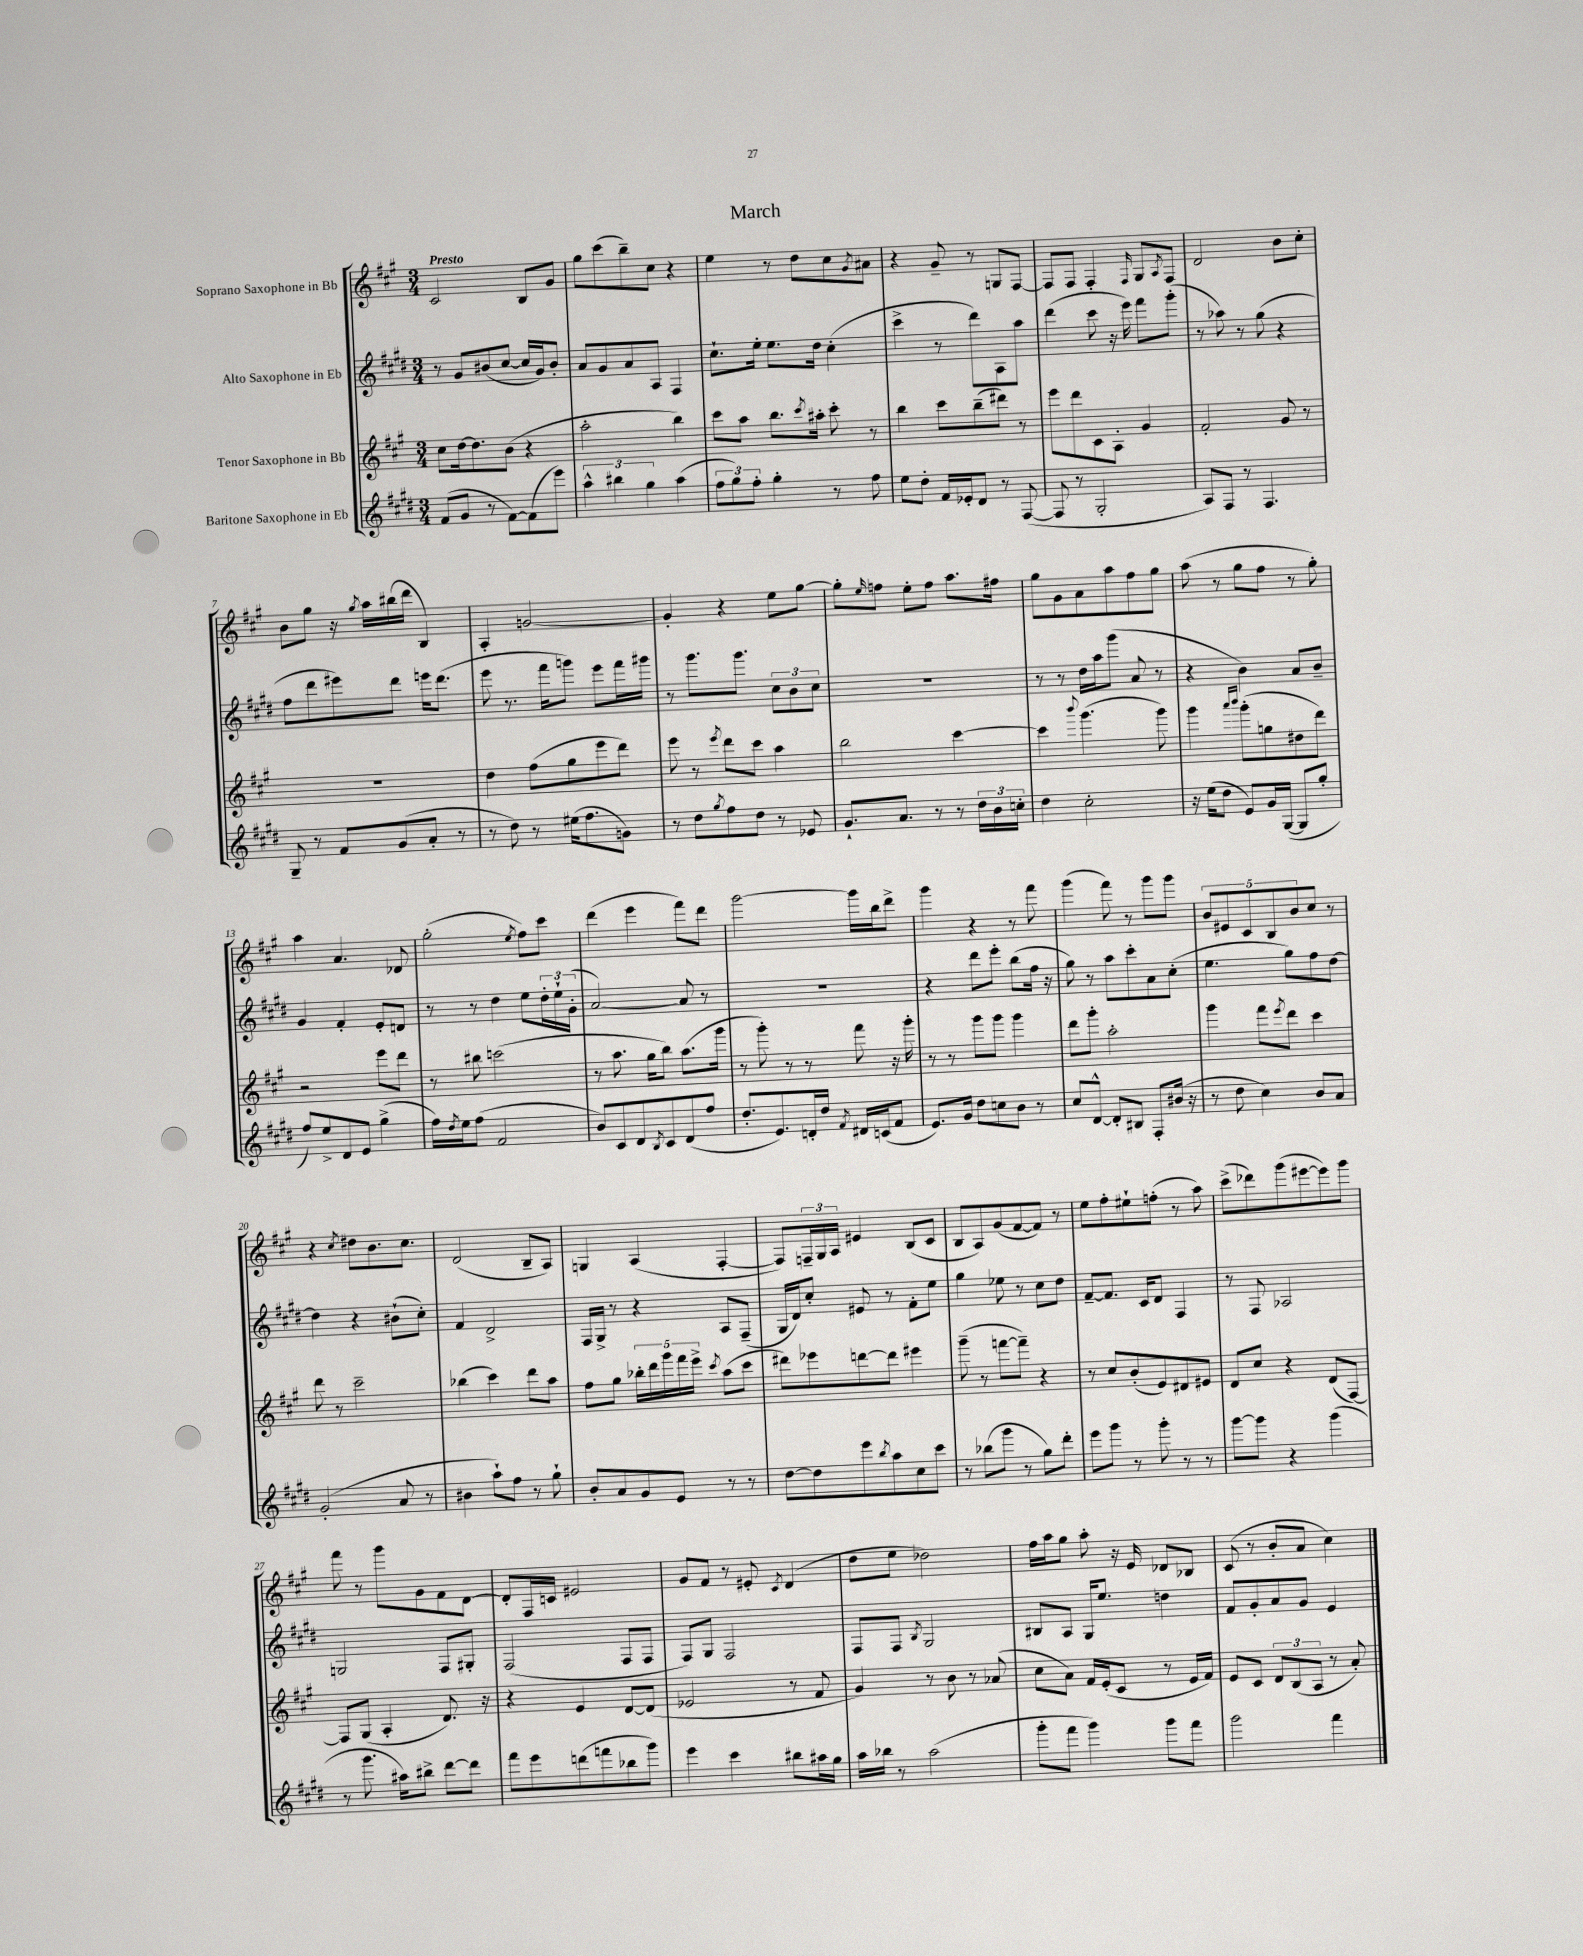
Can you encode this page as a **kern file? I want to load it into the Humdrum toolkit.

**kern	**kern	**kern	**kern
*part4	*part3	*part2	*part1
*staff4	*staff3	*staff2	*staff1
*I"Baritone Saxophone in Eb	*I"Tenor Saxophone in Bb	*I"Alto Saxophone in Eb	*I"Soprano Saxophone in Bb
*clefG2	*clefG2	*clefG2	*clefG2
*k[f#c#g#d#]	*k[f#c#g#]	*k[f#c#g#d#]	*k[f#c#g#]
*M3/4	*M3/4	*M3/4	*M3/4
=1	=1	=1	=1
!	!	!	!LO:TX:a:B:t=Presto
(8f#/L	8cc#\L	8r	2c#/
8g#/J	[16dd\k	8g#/L	.
.	8.dd\]	.	.
8r	.	(8b#X/	.
[8f#\L)	(8b\J	[8cc#/J	.
(8f#\]	4r	16cc#/LL]	8B/L
.	.	16g#/J)	.
8eee\J)	.	8b#'/J	8g#/J
=2	=2	=2	=2
6aa^^\	2aa'\	8a/L	8gg#\L
.	.	8g#/	(8ccc#\
6bb#X\	.	.	.
.	.	8a/	8bb~\)
6gg#\	.	.	.
.	.	8A/J	8cc#\J
(4aa\	4bb\)	4F#/	4r
=3	=3	=3	=3
12ff#\L	8ccc#\L	8.cc#`\L	4ee\
12gg#\)	.	.	.
.	8aa\J	.	.
12ff#'\J	.	.	.
.	.	16ee'\Jk	.
4gg#'\	8.bb\L	8.ee\L	8r
.	.	.	8dd\L
.	8qccc#/	.	.
.	16aa#X'\Jk	16dd#\Jk	.
8r	8ccc#'\	(4cc#'\	8cc#\
.	.	.	8qg#/
8ff#\	8r	.	8a#X\J
=4	=4	=4	=4
8ee\L	4bb\	4ccc#^\	4r
8dd#'\J	.	.	.
16f#/LL	8ccc#\L	8r	8g#~/
16e-X'/J	.	.	.
8d#/J	(8bb~\	8ddd#\L)	8r
8r	8ddd#X\J)	8A\	8Gn/L
([8F#/	8r	8aa\J	[8F#/J
=5	=5	=5	=5
8F#/]	8eee\L	(4ddd#\	8F#/L]
8r	8ddd\	.	8F#/J
2G#'/	8c#\	8ccc#\	4F#'/
.	8A'\J	16r	.
.	.	16eee\)	.
.	.	.	16qqF#/
.	4g#/	8fff#\L	8G#/L
.	.	.	8qA/
.	.	(8ggg#'\J	8F#/J
=6	=6	=6	=6
8A/L)	2f#'/	8r	2d/
8F#/J	.	8aa-X\)	.
8r	.	8r	.
4.F#/	.	(8gg#\	.
.	8g#/	4r	8b\L
.	8r	.	8cc#'\J
!!LO:LB:g=z
=7	=7	=7	=7
8G#~/	2.r	8ff#\L	8b\L
8r	.	8ddd#\	8gg#\J
8f#/L	.	8eee#X\)	16r
.	.	.	8qgg#/
.	.	.	16aa\LL
(8g#/	.	8ddd#\J	(16bb#X\
.	.	.	16ddd\JJ
8a'/J	.	16eeen\KL	4B/)
.	.	(8.ddd#\J	.
8r	.	.	.
=8	=8	=8	=8
8r	4dd\	8eee\	4A'/
8dd#\)	.	8.r	.
8r	(8ff#\L	.	[2gn/
.	.	16fff#\KL	.
(16ee#X\KL	8gg#\	8gggn\J)	.
8.ff#\	.	.	.
.	8eee\	8eee\L	.
8gn\J)	8ddd\J)	16fff#\L	.
.	.	16ggg#X\JJ	.
=9	=9	=9	=9
8r	8eee\	8r	4g'/]
8dd#\L	8r	8.ggg#\L	.
8qgg#/	8qeee/	.	.
8ff#\	8ddd\L	.	4r
.	.	8.ggg#\J	.
8dd#\J	8ccc#\J	.	.
8r	4aa\	12cc#\L	8ee\L
.	.	12b\	.
8e-X/	.	.	[8gg#\J
.	.	12cc#\J	.
=10	=10	=10	=10
8.g#`/L	2bb\	2.r	8gg#'\L]
.	.	.	16qqee/
.	.	.	8ffn\J
8.a/J	.	.	.
.	.	.	8ee'\L
8r	.	.	8ff\J
8r	[4ccc#\	.	8.aa\L
24dd#\LL	.	.	.
24b\	.	.	.
.	.	.	16ff#X\Jk
24ccn'\JJ	.	.	.
=11	=11	=11	=11
4dd#\	4ccc#\]	8r	8gg#\L
.	.	8r	8g#\
.	8qqbbb/	.	.
2cc#'\	(4.ggg#\	16dd#\LL	8a\
.	.	16aa\J	.
.	.	(8ggg#\J	8aa\
.	.	8a/	8ff#\
.	8ggg#\)	8r	8gg#\J
=12	=12	=12	=12
16r	4ggg#\	4r	(8aa\
(16ee\KL	.	.	.
8dd#\J	.	.	8r
.	16qqaaa/LL	.	.
.	16qqbbb/JJ	.	.
8e/L)	(8ggg#'\L	4b\)	8gg#\L
16g#/L	8ggn\	.	8ff#\J
([16G#/JJ	.	.	.
8G#/L]	8dd#X\	8a/L	8r
8gg#'/J	8ddd\J)	8b~/J	8gg#'\)
!!LO:LB:g=z
=13	=13	=13	=13
8ff#/L)	2r	4g#/	4aa\
8ee^/	.	.	.
8d#/	.	4f#'/	4.a/
8e/J	.	.	.
(4gg#^\	8eee\L	8e'/L	.
.	8ddd\J	8dn/J	8d-X/
=14	=14	=14	=14
16ff#\LL)	8r	8r	(2gg#'\
8qdd#/	.	.	.
16ee\J	.	.	.
(8ff#\J	8bb#X\	8r	.
2f#/	(2cccn\	4dd#\	.
.	.	.	8qee/
.	.	8ee\L	8ff#\L)
.	.	24dd#'\L	8ccc#\J
.	.	24ee`\	.
.	.	(24g#'\JJ	.
=15	=15	=15	=15
8b/L)	8r	[2a/)	(4ddd\
8c#/	8.aa\	.	.
8d#/	.	.	4eee\
.	16gg#\KL	.	.
8qB/	.	.	.
8c#/	8bb\J)	.	.
(8d#/	(8.aa\L	8a/]	8fff#\L)
8ff#/J	.	8r	8ddd\J
.	16ggg#\Jk	.	.
=16	=16	=16	=16
8.dd#'/L	8r	2.r	[2ggg#\
.	8ggg#'\)	.	.
8.e/)	.	.	.
.	8r	.	.
16dn'/L	8r	.	.
16dd#/JJ	.	.	.
8qf#/	.	.	.
16d#X/LL	8fff#\	.	16ggg#\LL]
(16cn/J	.	.	16bb\J
8f#/J	16r	.	8ddd^\J
.	16ggg#'\	.	.
=17	=17	=17	=17
8.e/L)	8r	4r	4ggg#\
.	8r	.	.
16g#/Jk	.	.	.
8dd#\L	8ggg#\L	8ddd#\L	4r
8ccn\	8ggg#\J	8eee'\J	.
8b\J	4ggg#\	(8bb\L	8r
8r	.	16ff#\Jk	8fff#\
.	.	16r	.
=18	=18	=18	=18
8cc#/L	8ddd\L	8gg#\)	(4ggg#\
[8d#^^/J	8ggg#'\J	8r	.
8d#'/L]	2aa'\	8aa\L	8fff#\)
8B#X/J	.	8ccc#'\	8r
8F#'/L	.	8a\	8ggg#\L
(16b#X/Jk	.	(8cc#'\J	8ggg#\J
16r	.	.	.
=19	=19	=19	=19
8r	4ggg#\	4.ee\	10b/L
.	.	.	10e#X/
8dd#\	.	.	.
.	.	.	10c#/
4cc#\)	8fff#\L	.	.
.	.	.	10B/
.	8qeee/	.	.
.	8ddd\J	8gg#\L)	.
.	.	.	10b/
8b/L	4ccc#\	8ff#\	8cc#/J
8a/J	.	[8dd#\J	8r
!!LO:LB:g=z
=20	=20	=20	=20
(2g#'/	8ddd\	4dd#\]	4r
.	8r	.	.
.	.	.	8qcc#/
.	2ccc#~\	4r	8dd#X\L
.	.	.	8.b\
8a/	.	(8b#X`\L	.
.	.	.	8.cc#\J
8r	.	8cc#'\J)	.
=21	=21	=21	=21
4b#X\	(4bb-X\	4f#/	(2d/
8aa`\L)	4ccc#\)	2d#^/	.
8ff#\J	.	.	.
8r	8ddd\L	.	8B~/L
8gg#`\	8aa\J	.	8A/J)
=22	=22	=22	=22
8b'/L	8ff#\L	16F#/LL	4Gn/
.	.	16G#^/JJ	.
8a/	8gg#\J	8r	.
8g#/	20bb-X'\LL	4r	(4A/
.	20ddd\	.	.
.	20ggg#\	.	.
8e/J	.	.	.
.	20fff#\	.	.
.	20eee^\JJ	.	.
.	8qccc#/	.	.
8r	(8aa\L	8A/L	[4F#'/
8r	8ccc#\J	(8F#~/J	.
=23	=23	=23	=23
[8dd#\L	8ddd#X\L)	16G#/LL	8F#/L])
.	.	16d#/J)	.
8dd#\]	8eee-X\	8cc#'/J	24Fn~/L
.	.	.	24G#/
.	.	.	24A/JJ
8eee\	[8dddn\	8e#X/	4e#X/
8qbb/	.	.	.
8aa\	8ddd\J]	8r	.
8cc#\	4eee#X\	8f#'\L	(8B/L
8ccc#\J	.	8ee\J	8c#/J
=24	=24	=24	=24
8r	(8ggg#~\	4gg#\	8B/L
(8bb-X\L	8r	.	8A/)
8ggg#\J	[8fffn\L	8ee-X\	(8g#/
8r	8fff~\J])	8r	[8f#/
8gg#\L)	4r	8cc#\L	8f#/J])
8ddd#'\J	.	8dd#\J	8r
=25	=25	=25	=25
8eee\L	8r	[8f#~/L	8ee\L
8ggg#\J	8cc#/L	8.f#/J]	8ff#'\
8r	(8b'/	.	8ee#X`\
.	.	16c#/KL	.
8ggg#'\	8e/)	8d#/J	(8ffn'\J
8r	8d#X/	4F#/	8r
8r	8e#X/J	.	8aa\)
=26	=26	=26	=26
[8ggg#\L	8d/L	8r	(8ccc#^\L
8ggg#\J]	8cc#/J	8F#/	8ddd-X\)
4r	4r	2A-X/	(8ggg#\
.	.	.	[8eee#X\
(4ggg#\	(8d/L	.	8eee#\])
.	[8F#/J)	.	8ggg#\J
!!LO:LB:g=z
=27	=27	=27	=27
8r	8F#/L]	2Gn/	8fff#\
8.ggg#\	(8G#/J	.	8r
.	4A'/	.	8ggg#\L
16aa#X\KL)	.	.	.
8bb#X^\J	.	.	8g#\
[8ddd#\L	8.d/)	8F#/L	8f#\
8ddd#\J]	.	8G#X'/J	[8d\J
.	16r	.	.
=28	=28	=28	=28
8fff#\L	4r	(2F#/	8d'/L]
8eee\	.	.	16F#/L
.	.	.	16cn/JJ
(8dddn\	4e/	.	2e#X/
8fffn\	.	.	.
8bb-X\	[8d/L	8F#/L	.
8ggg#\J)	(8d/J]	8F#/J	.
=29	=29	=29	=29
4eee\	2e-X/	8F#/L)	8g#/L
.	.	8G#/J	8f#/J
4ccc#\	.	2F#/	8r
.	.	.	8e#X'/
.	.	.	8qc#/
8bb#X\L	8r	.	(4d/
16aa#X\L	8f#/	.	.
16gg#\JJ	.	.	.
=30	=30	=30	=30
16aa\LL	4g#/)	8F#/L	8dd\L
16bb-X\JJ	.	.	.
8r	.	8F#/J	8ee\J
.	.	8qB/	.
(2aa\	8r	2G#/	2dd-X\)
.	8b\	.	.
.	8r	.	.
.	(8a-X/	.	.
=31	=31	=31	=31
8ggg#'\L	8cc#\L	8B#X/L	16ff#\LL
.	.	.	16aa\J
8fff#\J	8a\J)	8A/J	8gg#\J
4ggg#\)	16f#/LL	16G#/KL	8aa'\
.	(16e'/J	8.ee/J	.
.	8c#/J	.	16r
.	.	.	16e/
8ggg#\L	8r	4ddn\	8d-X/L
8fff#\J	16e/LL	.	8B-X/J
.	16f#/JJ)	.	.
=32	=32	=32	=32
2ggg#\	8e/L	8f#/L	(8c#/
.	8c#/J	8g#'/	8r
.	12d/L	8a/	8b'/L
.	(12B/	.	.
.	.	8g#/J	8a/J
.	12A/J	.	.
4fff#\	8r	4e/	4cc#\)
.	8a'/)	.	.
==	==	==	==
*-	*-	*-	*-
